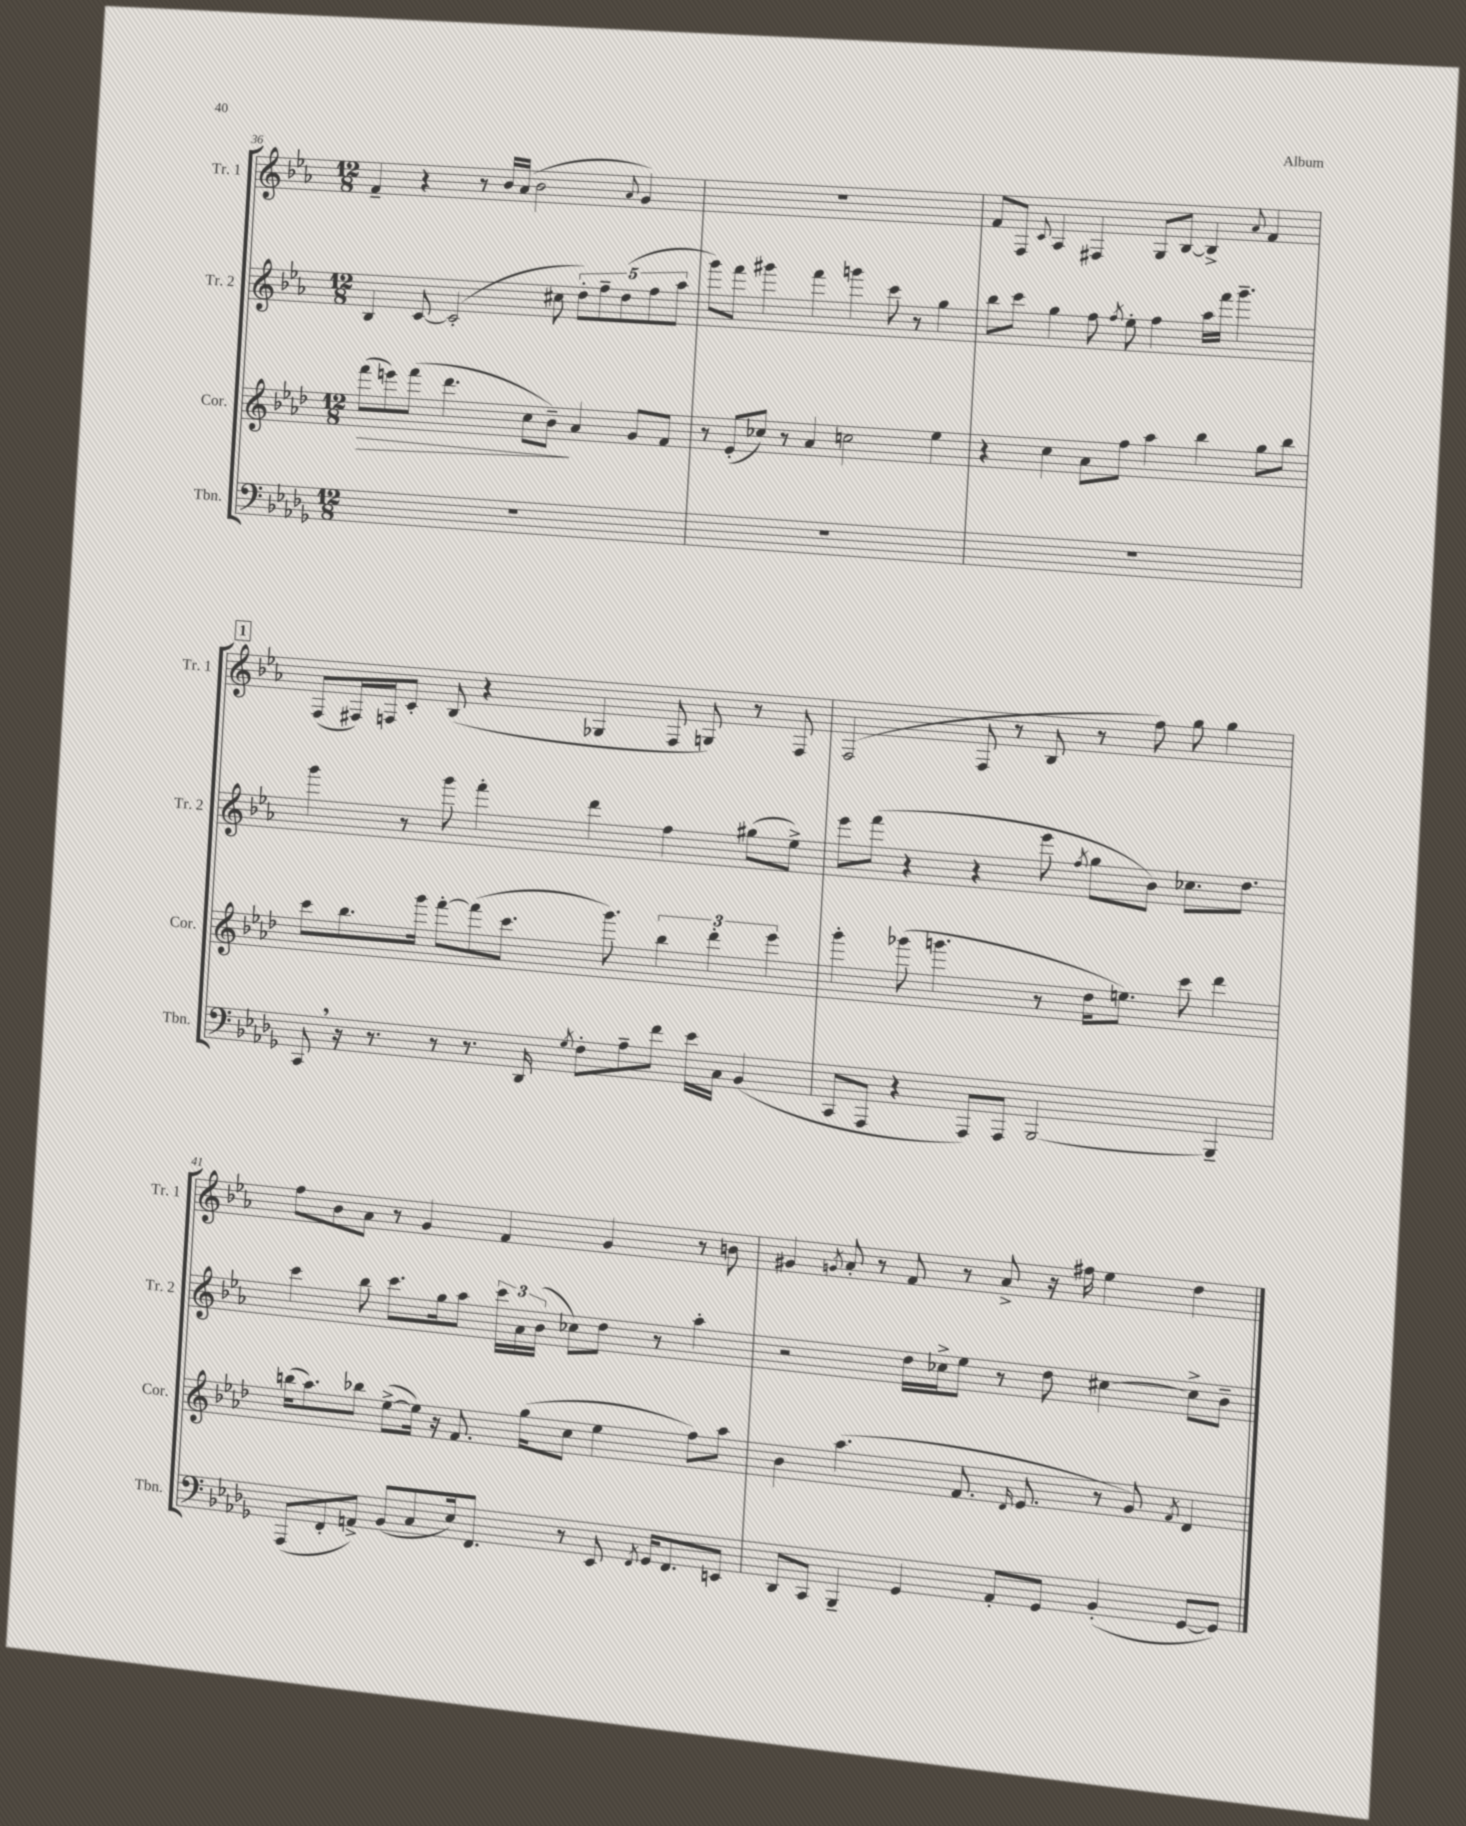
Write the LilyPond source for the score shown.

<<
\new StaffGroup <<
\new Staff = "s0" \with { instrumentName = "Tr. 1" shortInstrumentName = "Tr. 1" } {
    \clef treble \key ees \major \numericTimeSignature \time 12/8
    \autoBeamOff f'4-- r4 r8 bes'16[ aes'16]( bes'2 \appoggiatura { aes'8 } g'4) |
    R1. |
    f'8[ f8] \appoggiatura { c'8 } aes4 fis4 g8[ bes8]~ bes4-> \appoggiatura { aes'8 } f'4 |
    \mark \markup { \box "1" } f8[( fis16) f16 c'8]-. bes8( r4 ges4 f8 g8) r8 f8 |
    f2( f8 r8 bes8 r8 f''8) g''8 g''4 |
    f''8[ bes'8 aes'8] r8 g'4 f'4 g'4 r8 b'8 |
    gis'4 \acciaccatura { g'8 } aes'8-. r8 f'8 r8 aes'8-> r16 fis''16 ees''4 d''4 \bar "|." |
}
\new Staff = "s1" \with { instrumentName = "Tr. 2" shortInstrumentName = "Tr. 2" } {
    \clef treble \key ees \major \numericTimeSignature \time 12/8
    \autoBeamOff bes4 c'8~ c'2-.( cis''8 \tuplet 5/4 { d''8[-.) f''8-- d''8( f''8 aes''8] } |
    g'''8[) f'''8] gis'''4 f'''4 g'''4 c'''8 r8 g''4 |
    bes''8[ c'''8] g''4 f''8 \acciaccatura { f''8 } ees''8-. f''4 aes''16[ f'''16] g'''4.-- |
    \mark \markup { \box "1" } g'''4 r8 g'''8 f'''4-. d'''4 f''4 gis''8[( ees''8]->) |
    ees'''8[ f'''8]( r4 r4 ees'''8 \acciaccatura { f''8 } g''8[ bes'8]) ces''8.[ d''8.] |
    c'''4 bes''8 c'''8.[ g''16 aes''8] \tuplet 3/2 { c'''16[ aes'16 bes'16]( } ces''8[) d''8] r8 aes''4-. |
    r2 d''16[ ces''16-> ees''8] r8 d''8 cis''4~ cis''8[-> bes'8]-- \bar "|." |
}
\new Staff = "s2" \with { instrumentName = "Cor." shortInstrumentName = "Cor." } {
    \clef treble \key aes \major \numericTimeSignature \time 12/8
    \autoBeamOff f'''8[\>( e'''8) f'''8]( des'''4. c''8[ bes'8]--\!) aes'4 g'8[ f'8] |
    r8 ees'8[-.( ces''8]) r8 aes'4 c''2 ees''4 |
    r4 c''4 aes'8[ f''8] aes''4 bes''4 g''8[ bes''8] |
    \mark \markup { \box "1" } c'''8[ bes''8. g'''16] f'''8[~-. f'''8( c'''8.] g'''8.) \tuplet 3/2 { bes''4 des'''4-. ees'''4 } |
    g'''4-. ges'''8( g'''4. r8 des''16[ e''8.]) c'''8 des'''4 |
    b''16[( aes''8.) bes''8] ees''8[~->( ees''16]) r16 f'8. g''16[( c''8] ees''4 f''8[) aes''8] |
    bes'4 aes''4.( f'8. \grace { des'16 } ees'8. r8 g'8) \acciaccatura { f'8 } des'4 \bar "|." |
}
\new Staff = "s3" \with { instrumentName = "Tbn." shortInstrumentName = "Tbn." } {
    \clef bass \key des \major \numericTimeSignature \time 12/8
    \autoBeamOff R1. |
    R1. |
    R1. |
    \mark \markup { \box "1" } c,8 \breathe r16 r8. r8 r8. des,16 \acciaccatura { ges8 } f8[-. aes8-- f'8] ees'16[ c16] bes,4( |
    c,8[ aes,,8] r4 aes,,8[) aes,,8] bes,,2~ bes,,4-- |
    aes,,8[( f,8-. a,8]->) bes,8[( c8 ees16) f,8.] r8 ees,8 \acciaccatura { f,8 } ges,16[ f,8. e,8] |
    des,8[ c,8] bes,,4-- ges,4 aes,8[-. ges,8] bes,4-.( ges,8[~ ges,8]) \bar "|." |
}
>>
>>
\layout { \context { \Score currentBarNumber = #36 } }
